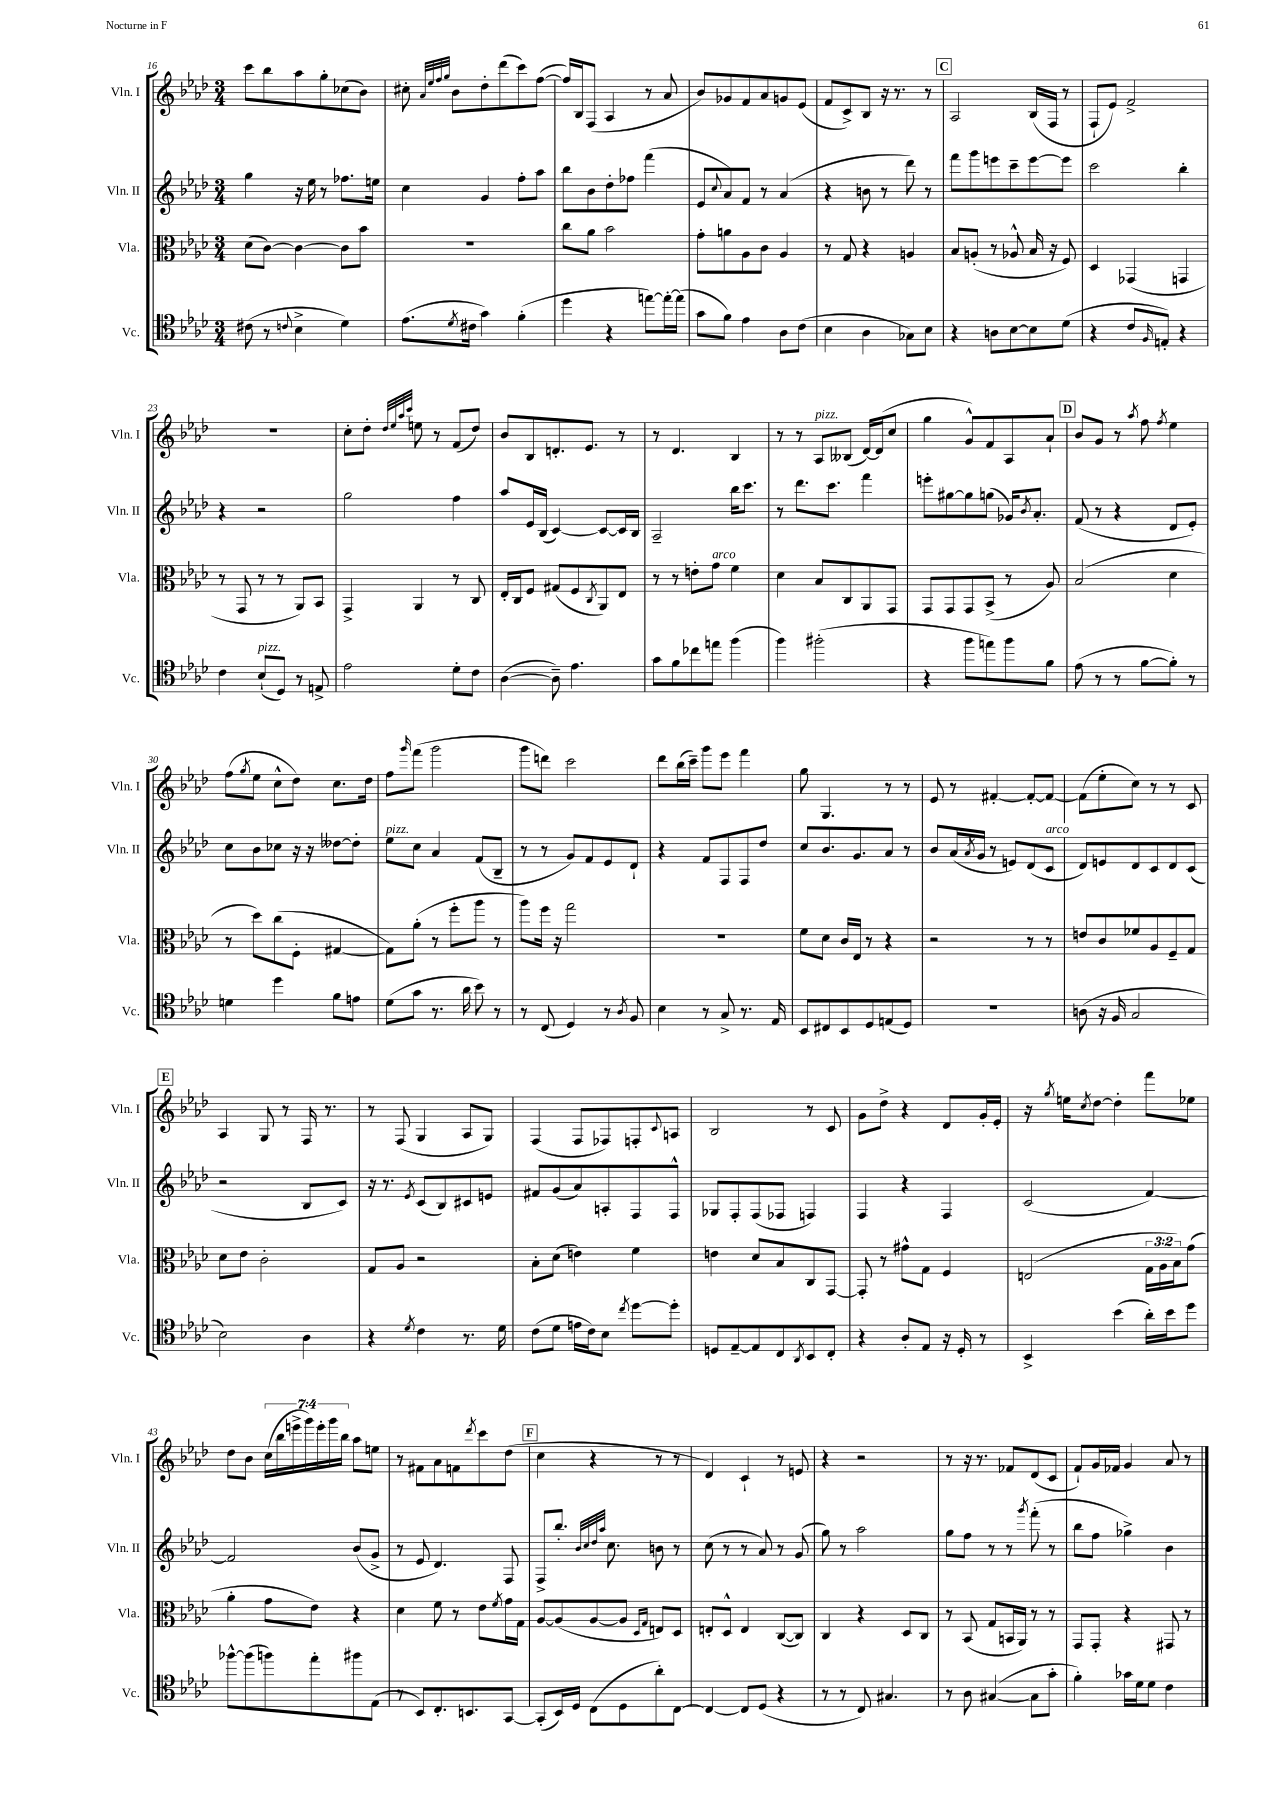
<<
\new StaffGroup <<
\new Staff = "s0" \with { instrumentName = "Vln. I" shortInstrumentName = "Vln. I" } {
    \clef treble \key aes \major \numericTimeSignature \time 3/4 \override Staff.TupletNumber.text = #tuplet-number::calc-fraction-text
    c'''8 bes''8 aes''8 g''8-. ces''8( bes'8) |
    cis''8-. \grace { aes'32 ees''32 f''32 g''32 } bes'8 des''8-. des'''8( c'''8) f''8~( |
    f''16) bes16 f8( aes4 r8 aes'8 |
    bes'8) ges'8 f'8 aes'8 g'8 ees'8( |
    f'8 c'8->) bes8 r16 r8. r8 |
    \mark \markup { \box "C" } aes2 bes16( f16 r8 |
    f8-! ees'8) f'2-> |
    R2. |
    c''8-. des''8-. \grace { des''32 ees''32 aes''32 c'''32 } e''8 r8 f'8( des''8) |
    bes'8 bes8 d'8.-. ees'8. r8 |
    r8 des'4. bes4 |
    r8 r8 aes8^\markup { \italic "pizz." } beses8( des'16~) des'16( c''8 |
    g''4 g'8-^) f'8 aes8 aes'8-! |
    \mark \markup { \box "D" } bes'8 g'8 r8 \acciaccatura { aes''8 } f''8 \acciaccatura { f''8 } ees''4 |
    f''8( \acciaccatura { g''8 } ees''8 c''8-^ des''8) c''8. des''16 |
    f''8 \grace { g'''16 } f'''8( g'''2 |
    g'''8 d'''8) c'''2 |
    des'''8 bes''16( c'''16--) g'''8 ees'''8 f'''4 |
    g''8 g4. r8 r8 |
    ees'8 r8 fis'4~-. fis'8~-. fis'8~ |
    fis'8( ees''8-. c''8) r8 r8 c'8 |
    \mark \markup { \box "E" } aes4 g8 r8 f16 r8. |
    r8 f8( g4 aes8 g8) |
    f4( f8 fes8) f8-. \appoggiatura { c'8 } a8 |
    bes2 r8 c'8 |
    g'8 des''8-> r4 des'8 g'16-. ees'16-. |
    r16 \acciaccatura { g''8 } e''16 \acciaccatura { c''8 } des''8~ des''4-. f'''8 ees''8 |
    des''8 bes'8 \tuplet 7/4 { c''16( bes''16 e'''16-> g'''16) e'''16-. g'''16 bes''16 } aes''8 e''8 |
    r8 fis'8 aes'8 f'8 \acciaccatura { des'''8 } c'''8 des''8( |
    \mark \markup { \box "F" } c''4 r4 r8 r8 |
    des'4) c'4-! r8 e'8 |
    r4 r2 |
    r8 r16 r8. fes'8 des'8( c'8 |
    f'8-!) g'16 fes'16 g'4 aes'8 r8 \bar "|." |
}
\new Staff = "s1" \with { instrumentName = "Vln. II" shortInstrumentName = "Vln. II" } {
    \clef treble \key aes \major \numericTimeSignature \time 3/4
    g''4 r16 ees''16 r8 fes''8. e''16 |
    c''4 g'4 f''8-. aes''8 |
    bes''8 bes'8 des''8-. fes''8 f'''4( |
    ees'8 \appoggiatura { c''8 } aes'8) f'8 r8 aes'4( |
    r4 b'8 r8 des'''8) r8 |
    \mark \markup { \box "C" } f'''8 g'''8 e'''8 c'''8-- e'''8~ e'''8 |
    c'''2 bes''4-. |
    r4 r2 |
    g''2 f''4 |
    aes''8 ees'16 bes16( c'4~) c'8~ c'16 bes16 |
    aes2-- bes''16 c'''8. |
    r8 des'''8. c'''8. f'''4 |
    e'''8-. gis''8~ gis''8 g''8( ges'16) \acciaccatura { bes'8 } aes'8.-. |
    \mark \markup { \box "D" } f'8( r8 r4 des'8 ees'8-.) |
    c''8 bes'8 ces''8 r16 r16 deses''8~ deses''8-. |
    ees''8^\markup { \italic "pizz." } c''8 aes'4 f'8( bes8-- |
    r8 r8 g'8) f'8 ees'8 des'8-! |
    r4 f'8 f8 f8 des''8 |
    c''8 bes'8. g'8. aes'8 r8 |
    bes'8 aes'16( \acciaccatura { aes'8 } g'16 r8 e'8) des'8( c'8^\markup { \italic "arco" } |
    des'8) e'8 des'8 c'8 des'8 c'8( |
    \mark \markup { \box "E" } r2 bes8 c'8) |
    r16 r8. \acciaccatura { ees'8 } c'8( bes8) cis'8 e'8 |
    fis'8 g'8( aes'8) a8-. f8 f8-^ |
    ges8 f8-. f8( fes8 f4) |
    f4 r4 f4 |
    c'2( f'4~) |
    f'2 bes'8( g'8-> |
    r8 ees'8 des'4.) f8 |
    \mark \markup { \box "F" } f8-> bes''8.-. \grace { bes'32 c''32 des''32 aes''32 } c''8. b'8 r8 |
    c''8( r8 r8 aes'8) r8 g'8( |
    g''8) r8 aes''2 |
    g''8 f''8 r8 r8 \acciaccatura { g'''8 } f'''8-.( r8 |
    bes''8 f''8 ges''4->) bes'4 \bar "|." |
}
\new Staff = "s2" \with { instrumentName = "Vla." shortInstrumentName = "Vla." } {
    \clef alto \key aes \major \numericTimeSignature \time 3/4 \override Staff.TupletNumber.text = #tuplet-number::calc-fraction-text
    des'8( c'8~) c'4~ c'8 bes'8 |
    R2. |
    c''8 aes'8 bes'2 |
    g'8-. a'8 aes8 c'8 aes4 |
    r8 g8 r4 a4 |
    \mark \markup { \box "C" } bes8 a8-.( r8 aes8-^ bes16 r16 f8) |
    des4 ges,4( g,4 |
    r8 g,8 r8 r8 aes,8) bes,8 |
    g,4-> aes,4 r8 c8 |
    ees16-. c16 f8 gis8( f8 \acciaccatura { c8 } aes,8) ees8 |
    r8 r8 e'8-. g'8^\markup { \italic "arco" } f'4 |
    des'4 bes8 c8 aes,8 g,8 |
    g,8 g,8 g,8 bes,8->( r8 aes8) |
    \mark \markup { \box "D" } bes2( des'4 |
    r8 des''8) c''8( f8-. gis4~ |
    gis8) aes'8-.( r8 f''8-. aes''8 r8 |
    aes''8) f''16 r16 g''2 |
    R2. |
    f'8 des'8 c'16 ees16 r8 r4 |
    r2 r8 r8 |
    e'8 c'8 fes'8 aes8 f8-- g8 |
    \mark \markup { \box "E" } des'8 ees'8 c'2-. |
    g8 aes8 r2 |
    bes8-. des'8( e'4) f'4 |
    e'4 des'8 bes8 c8 g,8~ |
    g,8-. r8 gis'8-^ g8 f4 |
    e2( \tuplet 3/2 { g16 aes16 bes16) } g'8( |
    aes'4-. g'8 ees'8) r4 |
    des'4 f'8 r8 ees'8 \acciaccatura { f'8 } g'16 g16 |
    \mark \markup { \box "F" } aes8~ aes8( aes8~ aes8 \grace { des16 g16 } e8) des8 |
    e8-. des8-^ e4 c8~( c8) |
    c4 r4 des8 c8 |
    r8 bes,8( g8 b,16 aes,16) r8 r8 |
    g,8 g,8-. r4 gis,8 r8 \bar "|." |
}
\new Staff = "s3" \with { instrumentName = "Vc." shortInstrumentName = "Vc." } {
    \clef tenor \key aes \major \numericTimeSignature \time 3/4
    cis'8( r8 \appoggiatura { c'8 } bes4-> des'4) |
    ees'8.( \acciaccatura { des'8 } cis'16 g'4) f'4-.( |
    des''4 r4 e''8~) e''16~-. e''16( |
    g'8 f'8) ees'4 aes8 c'8( |
    bes4 aes4 ges8) bes8 |
    \mark \markup { \box "C" } r4 a8 bes8~ bes8 des'8( |
    r4 c'8 \grace { f16 } e8-.) r4 |
    c'4 bes8-!^\markup { \italic "pizz." }( des8) r8 e8-> |
    ees'2 des'8-. c'8 |
    aes4~( aes8--) ees'4. |
    g'8 f'8 ces''8 e''8 f''4( |
    f''4) fis''2-.( |
    r4 f''8 e''8) f''8 f'8 |
    \mark \markup { \box "D" } ees'8( r8 r8 f'8~ f'8-.) r8 |
    d'4 des''4 f'8 e'8 |
    des'8( g'8 r8. aes'16 bes'8) r8 |
    r8 c8( des4) r8 \acciaccatura { aes8 } f8 |
    bes4 r8 g8-> r8. ees16 |
    bes,8 cis8 bes,8 des8 e8( des8) |
    R2. |
    a8( r16 f16 g2 |
    \mark \markup { \box "E" } bes2) aes4 |
    r4 \acciaccatura { des'8 } c'4 r8. des'16 |
    c'8( des'8 e'16 c'16) bes8 \acciaccatura { c''8 } des''8~ des''8-. |
    d8 ees8~-- ees8 c8 \acciaccatura { aes,8 } bes,8 c8-. |
    r4 aes8-. ees8 r16 des16-. r8 |
    bes,4-> bes'4( aes'16-.) bes'16 des''8 |
    fes''8~-^ fes''8( f''8) ees''8-. fis''8 ees8( |
    r8 bes,8) c8.-. b,8. g,8~ |
    \mark \markup { \box "F" } g,8-.( bes,16) des16 c8( des8 aes'8-.) c8~ |
    c4~ c8 des8( r4 |
    r8 r8 c8) gis4. |
    r8 aes8 gis4~( gis8 g'8-. |
    f'4-.) ges'16 des'16 des'8 c'4 \bar "|." |
}
>>
>>
\layout { \context { \Score currentBarNumber = #16 } }
